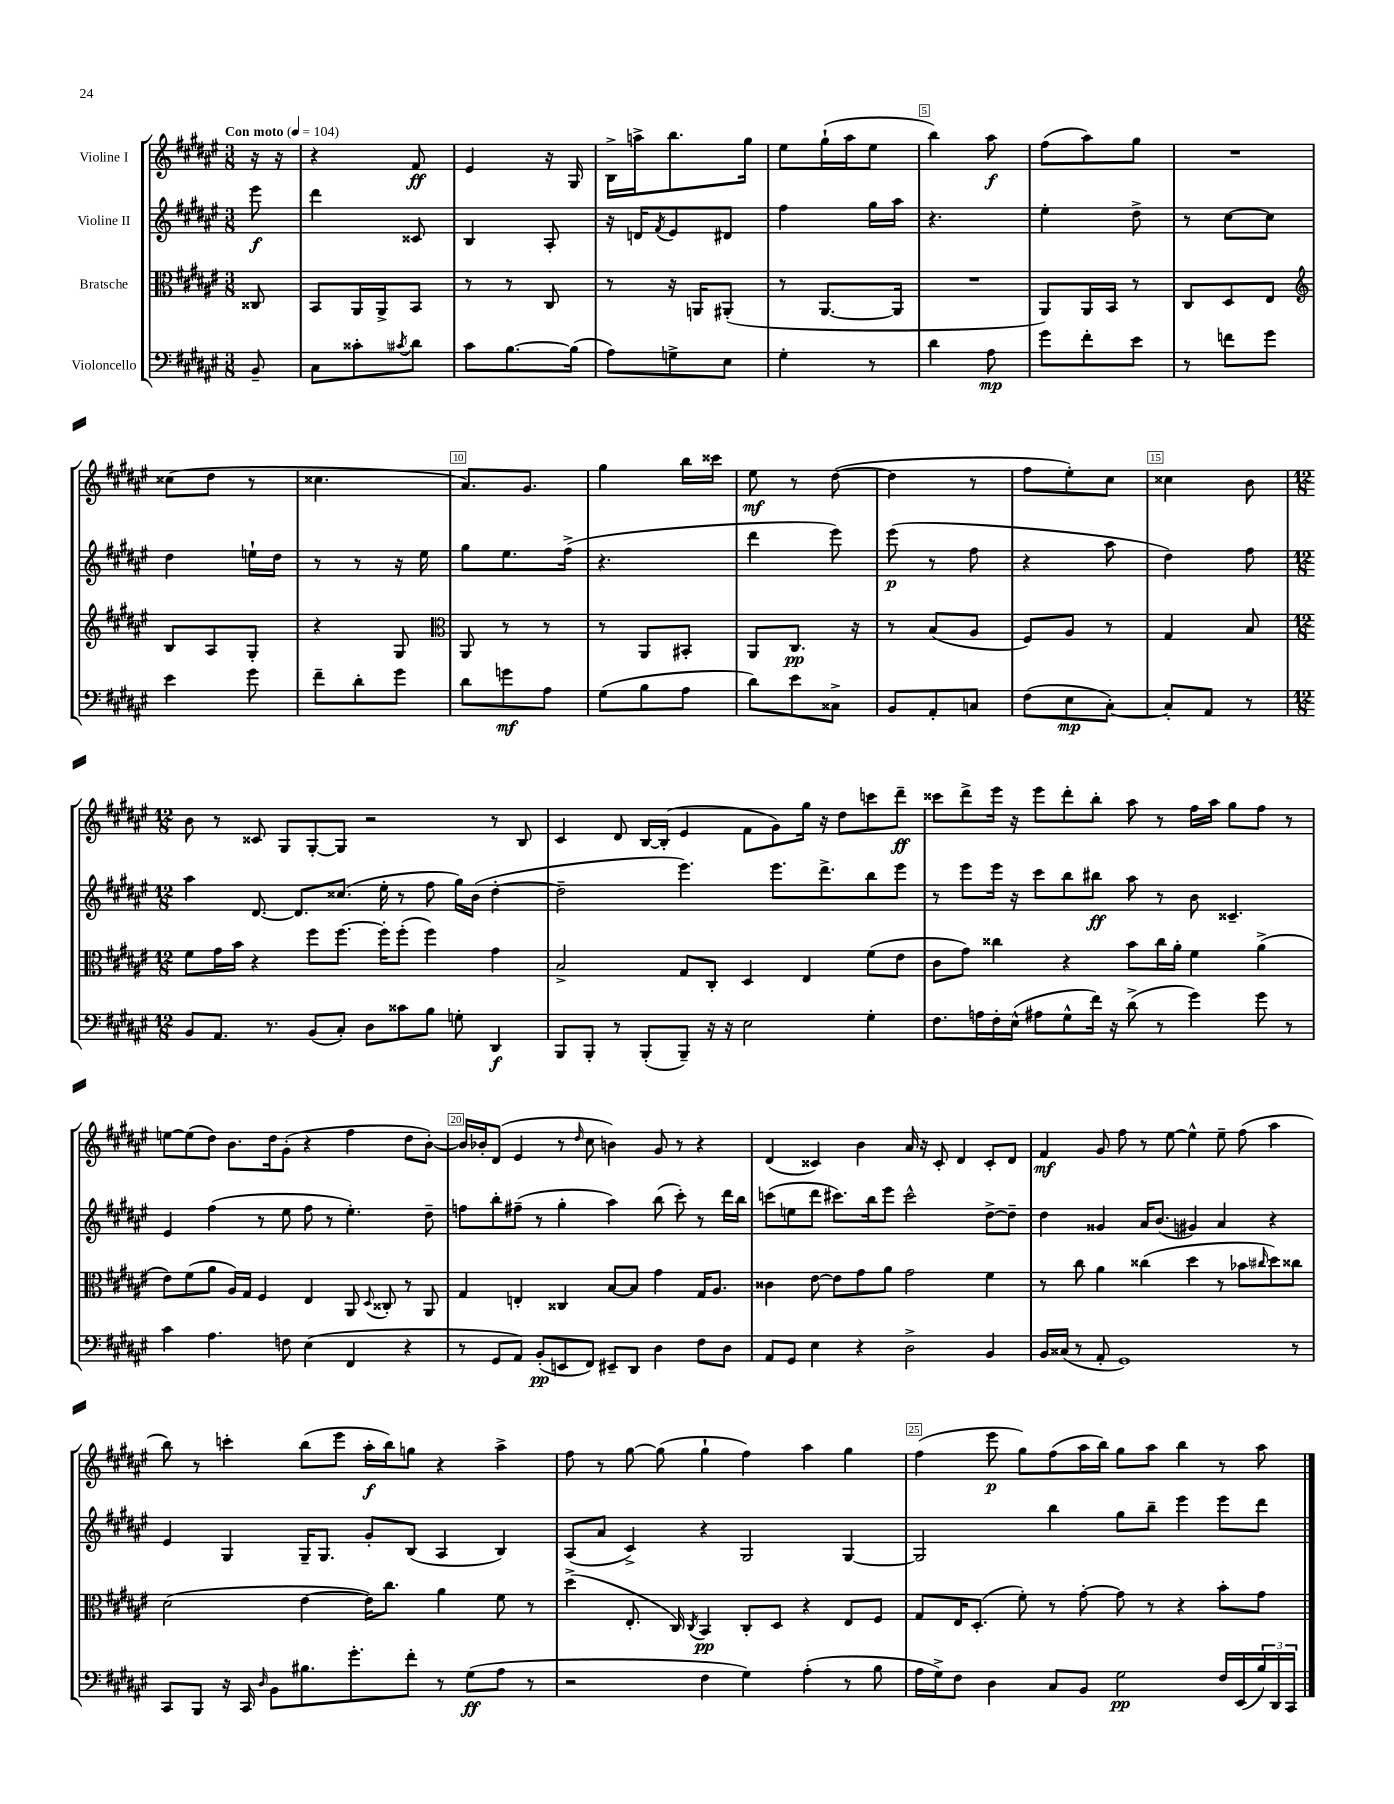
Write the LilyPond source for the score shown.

<<
\new StaffGroup <<
\new Staff = "s0" \with { instrumentName = "Violine I" } {
    \clef treble \key fis \major \numericTimeSignature \time 3/8 \partial 8 \tempo "Con moto" 4 = 104
    r16 r16 |
    r4 fis'8\ff |
    eis'4 r16 gis16 |
    b16-> a''16-> b''8. gis''16 |
    eis''8 gis''16-!( ais''16 eis''8 |
    b''4) ais''8\f |
    fis''8( ais''8) gis''8 |
    R4. |
    cisis''8( dis''8 r8 |
    cisis''4. |
    ais'8.) gis'8. |
    gis''4 b''16 cisis'''16 |
    eis''8\mf r8 dis''8~( |
    dis''4 r8 |
    fis''8 eis''8-.) cis''8 |
    cisis''4 b'8 |
    \numericTimeSignature \time 12/8 b'8 r8 cisis'8 gis8 gis8~-. gis8 r2 r8 b8 |
    cis'4 dis'8 b16~ b16-.( eis'4 fis'8 gis'8) gis''16 r16 dis''8 c'''8 dis'''8--\ff |
    cisis'''8 dis'''8-> eis'''16 r16 eis'''8 dis'''8-. b''8-. ais''8 r8 fis''16 ais''16 gis''8 fis''8 r8 |
    e''8~ e''8( dis''8) b'8. dis''16 gis'8-.( r4 fis''4 dis''8 b'8~-.) |
    b'16 bes'16-. dis'8( eis'4 r8 \grace { dis''16 } cis''8 b'4) gis'8 r8 r4 |
    dis'4( cisis'4) b'4 ais'16 r16 cisis'8-. dis'4 cisis'8-. dis'8 |
    fis'4\mf gis'8 fis''8 r8 eis''8~ eis''4-^ eis''8-- fis''8( ais''4 |
    b''8) r8 c'''4-. b''8( eis'''8 ais''16-.\f b''16) g''8 r4 ais''4-> |
    fis''8 r8 gis''8~ gis''8( gis''4-! fis''4) ais''4 gis''4 |
    fis''4( eis'''8\p gis''8) fis''8( ais''16 b''16) gis''8 ais''8 b''4 r8 ais''8 \bar "|." |
}
\new Staff = "s1" \with { instrumentName = "Violine II" } {
    \clef treble \key fis \major \numericTimeSignature \time 3/8 \partial 8
    eis'''8\f |
    dis'''4 cisis'8 |
    b4 ais8-. |
    r16 d'16 \acciaccatura { fis'8 } eis'8 dis'8 |
    fis''4 gis''16 ais''16 |
    r4. |
    eis''4-. dis''8-> |
    r8 cis''8~ cis''8 |
    dis''4 e''16-! dis''16 |
    r8 r8 r16 eis''16 |
    gis''8 eis''8. fis''16->( |
    r4. |
    dis'''4 eis'''8) |
    eis'''8\p( r8 fis''8 |
    r4 ais''8 |
    dis''4) fis''8 |
    \numericTimeSignature \time 12/8 ais''4 dis'8.~ dis'8. cisis''8.( eis''16-. r8 fis''8 gis''16) b'16( dis''4~-. |
    dis''2-- eis'''4.) eis'''8. dis'''8.-> b''8 eis'''8 |
    r8 eis'''8 eis'''16 r16 cis'''8 b''8 bis''8\ff ais''8 r8 b'8 cisis'4.-- |
    eis'4 fis''4( r8 eis''8 fis''8 r8 eis''4.-.) dis''8-- |
    f''8 b''8-. fis''8--( r8 gis''4-. ais''4) b''8( cis'''8-.) r8 dis'''16 b''16 |
    c'''8( e''8 dis'''8 cis'''8.) b''16 eis'''8 cis'''2-^ dis''8~-> dis''8-- |
    dis''4 gisis'4 ais'16 b'8.( gis'4) ais'4 r4 |
    eis'4 gis4 gis16-- gis8. gis'8-. b8( ais4 b4) |
    ais8( ais'8 cis'4->) r4 gis2 gis4~ |
    gis2 b''4 gis''8 b''8-- eis'''4 eis'''8 dis'''8 \bar "|." |
}
\new Staff = "s2" \with { instrumentName = "Bratsche" } {
    \clef alto \key fis \major \numericTimeSignature \time 3/8 \partial 8
    cisis8 |
    b,8 ais,16 ais,16-> b,8 |
    r8 r8 cis8 |
    r8 r16 a,16 ais,8-.( |
    r8 ais,8.~ ais,16 |
    R4. |
    ais,8) ais,16 b,16 r8 |
    cis8 dis8 eis8 |
    \clef treble b8 ais8 gis8-. |
    r4 gis8 |
    \clef alto ais,8 r8 r8 |
    r8 ais,8 bis,8-. |
    ais,8 cis8.\pp r16 |
    r8 b8( ais8 |
    fis8) ais8 r8 |
    gis4 b8 |
    \numericTimeSignature \time 12/8 fis'8 gis'16 b'16 r4 fis''8 fis''8.~ fis''16-. fis''8-.( fis''4) gis'4 |
    b2-> gis8 cis8-. dis4 eis4 fis'8( eis'8 |
    cis'8 gis'8) cisis''4 r4 b'8 cisis''16 ais'16-. fis'4 ais'4->( |
    eis'8) fis'8( ais'8 ais16) gis16 fis4 eis4 ais,8 \appoggiatura { dis8 } cisis8-. r8 ais,8 |
    gis4 e4-. cisis4 b8~ b8 gis'4 gis16 ais8. |
    cisis'4 eis'8~ eis'8 gis'8 ais'8 gis'2 fis'4 |
    r8 cis''8 ais'4 cisis''4( dis''4 r8 bes'8 \grace { cis''16 } dis''8) cisis''8 |
    dis'2( eis'4~ eis'16) cis''8. ais'4 fis'8 r8 |
    dis''4->( eis8.-. cis16) \acciaccatura { cis8 } b,4\pp cis8-. dis8 r4 eis8 fis8 |
    gis8 eis16 dis8.-.( fis'8-.) r8 gis'8~-. gis'8 r8 r4 b'8-. gis'8 \bar "|." |
}
\new Staff = "s3" \with { instrumentName = "Violoncello" } {
    \clef bass \key fis \major \numericTimeSignature \time 3/8 \partial 8
    b,8-- |
    cis8 cisis'8-. \acciaccatura { cis'8 } dis'8 |
    cis'8 b8.~ b16( |
    ais8) g8-> eis8 |
    gis4-. r8 |
    dis'4 ais8\mp |
    gis'8 fis'8-. eis'8 |
    r8 f'8 gis'8 |
    eis'4 gis'8 |
    fis'8-- dis'8-. gis'8 |
    dis'8 g'8\mf ais8 |
    gis8( b8 ais8 |
    dis'8) eis'8 cisis8-> |
    b,8 ais,8-. c8 |
    fis8( eis8\mp cis8~-.) |
    cis8-. ais,8 r8 |
    \numericTimeSignature \time 12/8 b,8 ais,8. r8. b,8( cis8-.) dis8 cisis'8 b8 g8-. dis,4\f |
    b,,8 b,,8-. r8 b,,8-.( b,,8--) r16 r16 eis2 gis4-. |
    fis8. a16 fis16-. eis16-^( ais8 gis8-^ fis'16) r16 dis'8->( r8 gis'4) gis'8 r8 |
    cis'4 ais4. f8 eis4( fis,4 r4 |
    r8 gis,8 ais,8) b,8-.\pp( e,8 fis,8) eis,8-- dis,8 dis4 fis8 dis8 |
    ais,8 gis,8 eis4 r4 dis2-> b,4 |
    b,16 cisis16( r8 ais,8-. gis,1) r8 |
    cis,8 b,,8 r16 cis,16 \grace { dis16 } b,8 bis8. gis'8.-. fis'8-. r8 gis8\ff( ais8 r8 |
    r2 fis4 gis4) ais4-.( r8 b8 |
    ais16 gis16->) fis8 dis4 cis8 b,8 gis2\pp fis16 eis,16( \tuplet 3/2 { b16) dis,16 cis,16 } \bar "|." |
}
>>
>>
\layout { \context { \Score \override BarNumber.break-visibility = ##(#f #t #t) barNumberVisibility = #(every-nth-bar-number-visible 5) \override BarNumber.stencil = #(make-stencil-boxer 0.1 0.3 ly:text-interface::print) } }
